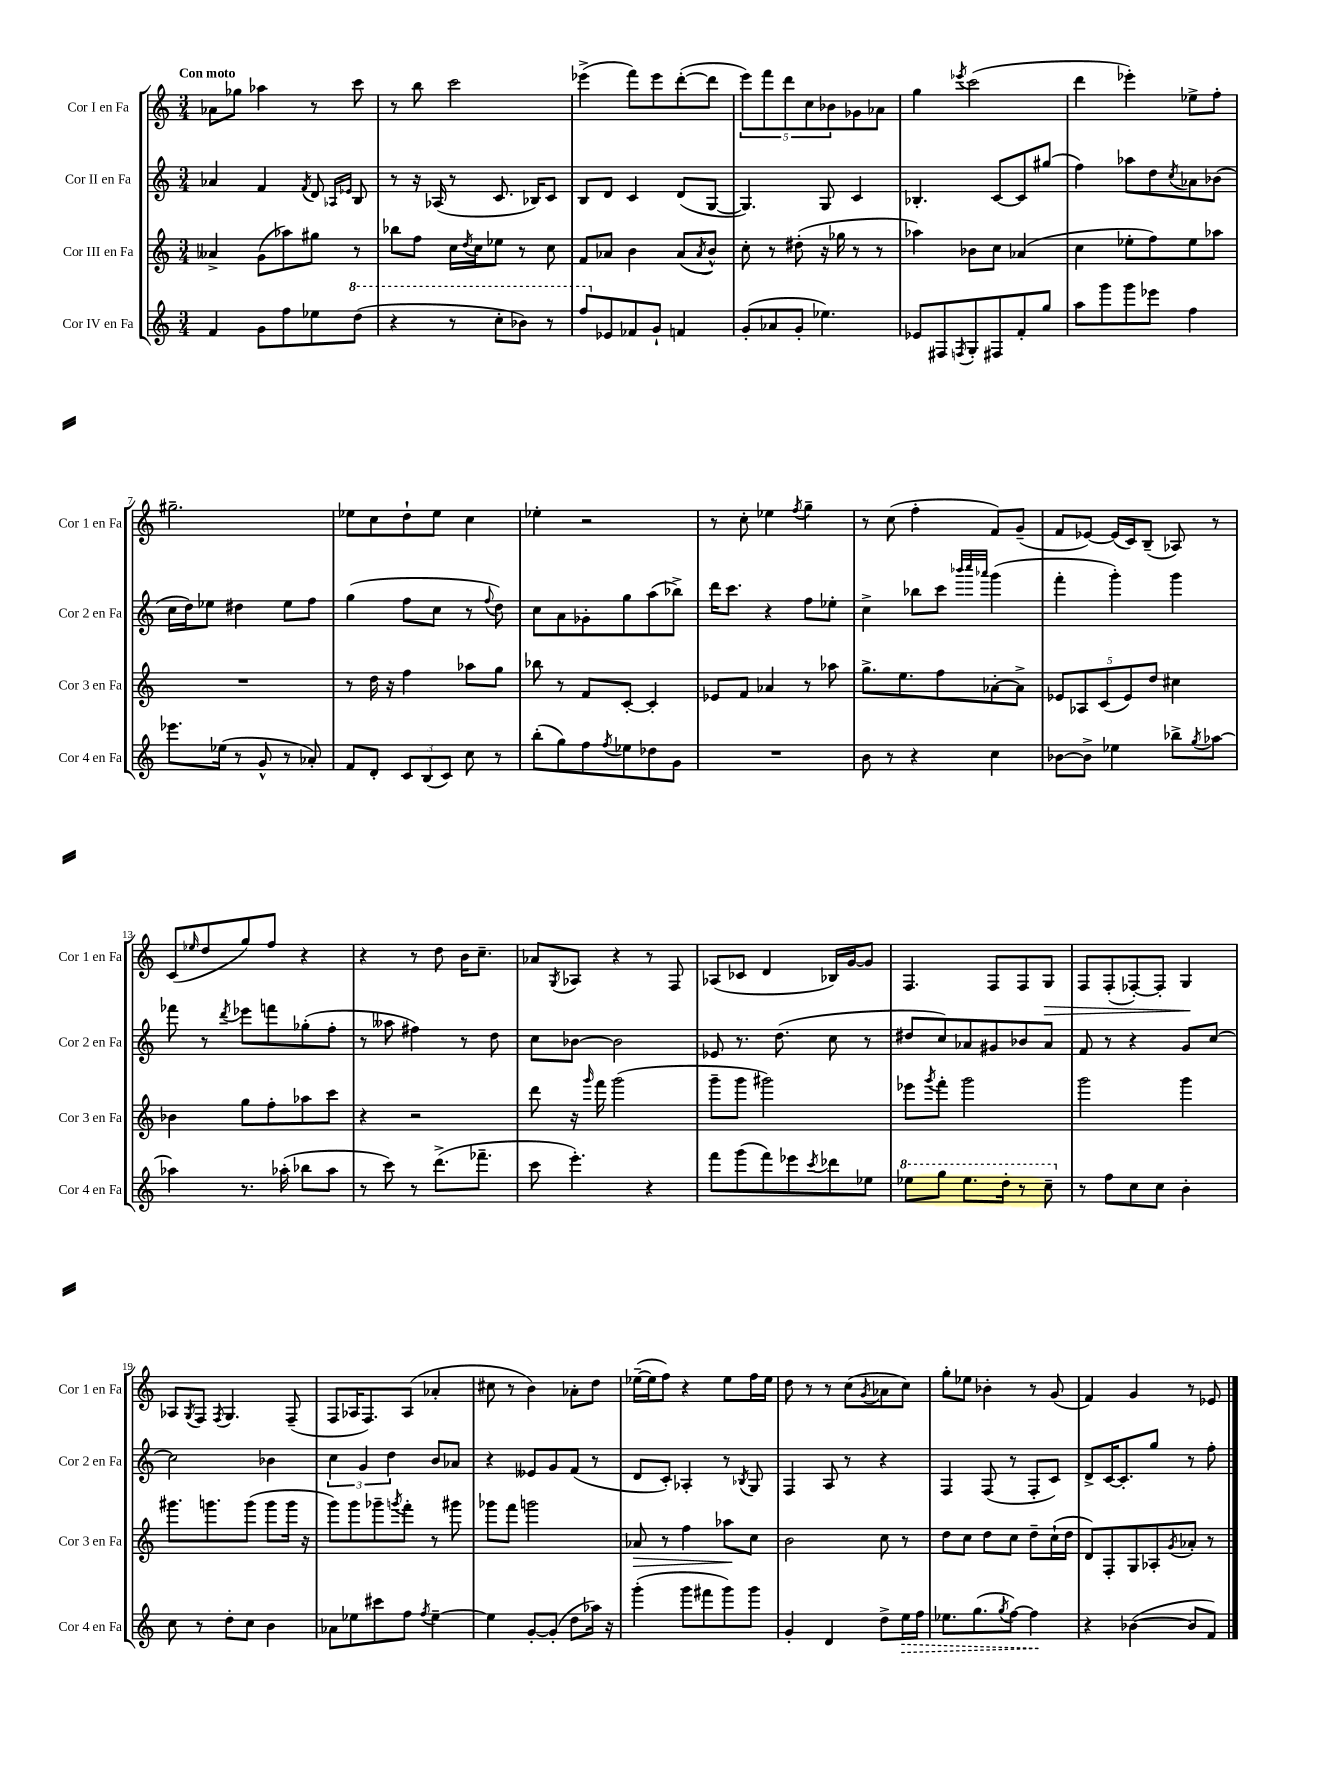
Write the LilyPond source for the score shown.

<<
\new StaffGroup <<
\new Staff = "s0" \with { instrumentName = "Cor I en Fa" shortInstrumentName = "Cor 1 en Fa" } {
    \clef treble \key c \major \numericTimeSignature \time 3/4 \tempo "Con moto"
    aes'8 ges''8 aes''4 r8 c'''8 |
    r8 b''8 c'''2 |
    ees'''4->( f'''8) ees'''8 d'''8~-.( d'''8 |
    \tuplet 5/4 { e'''8) f'''8 d'''8 c''8 bes'8 } ges'8 aes'8 |
    g''4 \acciaccatura { ees'''8 } c'''2( |
    d'''4 ees'''4-.) ees''8-> f''8-. |
    gis''2.-- |
    ees''8 c''8 d''8-! ees''8 c''4 |
    ees''4-. r2 |
    r8 c''8-. ees''4 \acciaccatura { f''8 } g''4-- |
    r8 c''8( f''4-. f'8) g'8--( |
    f'8 ees'8~) ees'16( c'16) b8--( aes8) r8 |
    c'8( \grace { ees''16 } d''8 g''8) f''8 r4 |
    r4 r8 d''8 b'16 c''8.-- |
    aes'8 \acciaccatura { g8 } aes8 r4 r8 f8 |
    aes8( ces'8 d'4 bes16) g'16~ g'8 |
    f4. f8 f8 g8\> |
    f8 f8-.( fes8~-.) fes8-. g4\! |
    aes8 \acciaccatura { g8 } f8 \acciaccatura { f8 } g4. f8--( |
    f8 aes16 f8.) aes8( aes'4-. |
    cis''8 r8 b'4) aes'8-. d''8 |
    ees''16~--( ees''16 f''8) r4 ees''8 f''16 ees''16 |
    d''8 r8 r8 c''8( \acciaccatura { g'8 } aes'8 c''8) |
    g''8-. ees''8 bes'4-. r8 g'8( |
    f'4) g'4 r8 ees'8 \bar "|." |
}
\new Staff = "s1" \with { instrumentName = "Cor II en Fa" shortInstrumentName = "Cor 2 en Fa" } {
    \clef treble \key c \major \numericTimeSignature \time 3/4
    aes'4 f'4 \acciaccatura { f'8 } d'8 \grace { aes16 ees'16 } b8 |
    r8 r16 aes16( r8 c'8. bes16) c'8 |
    b8 d'8 c'4 d'8( g8~ |
    g4.) g8 c'4 |
    bes4.-. c'8~ c'8 gis''8( |
    f''4) aes''8 d''8 \acciaccatura { c''8 } aes'8 bes'8( |
    c''16 d''16) ees''8 dis''4 ees''8 f''8 |
    g''4( f''8 c''8 r8 \appoggiatura { f''8 } d''8) |
    c''8 a'8 ges'8-. g''8 a''8( bes''8->) |
    d'''16 c'''8. r4 f''8 ees''8-. |
    c''4-> bes''8 c'''8 \grace { bes'''32 c''''32 aes'''32 } g'''4( |
    f'''4-. g'''4-.) g'''4 |
    fes'''8 r8 \acciaccatura { d'''8 } ees'''8 f'''8 ges''8-.( f''8-. |
    r8 aeses''8 fis''4) r8 d''8 |
    c''8 bes'8~ bes'2 |
    ees'8 r8. d''8.( c''8 r8 |
    dis''8 c''8) aes'8 gis'8 bes'8 aes'8 |
    f'8 r8 r4 g'8 c''8~ |
    c''2 bes'4 |
    \tuplet 3/2 { c''4 g'4 d''4 } b'8 aes'8 |
    r4 eeses'8 g'8 f'8( r8 |
    d'8 c'8-.) aes4-. r8 \acciaccatura { bes8 } g8 |
    f4 a8 r8 r4 |
    f4 f8( r8 f8-. c'8) |
    d'8-> c'16~ c'8.-. g''8 r8 f''8-. \bar "|." |
}
\new Staff = "s2" \with { instrumentName = "Cor III en Fa" shortInstrumentName = "Cor 3 en Fa" } {
    \clef treble \key c \major \numericTimeSignature \time 3/4
    aeses'4-> g'8( aes''8) gis''8 r8 |
    bes''8 f''8 c''16 \acciaccatura { d''8 } c''16 ees''8 r8 c''8 |
    f'8 aes'8 b'4 aes'8( \acciaccatura { aes'8 } b'8-^) |
    c''8-. r8 dis''8-.( r16 ges''16 r8 r8 |
    aes''4) bes'8 c''8 aes'4( |
    c''4 ees''8-. f''8) ees''8 aes''8 |
    R2. |
    r8 d''16 r16 f''4 aes''8 g''8 |
    bes''8 r8 f'8 c'8~-. c'4-. |
    ees'8 f'8 aes'4 r8 aes''8 |
    g''8.-> e''8. f''8 aes'8~-. aes'8-> |
    \tuplet 5/4 { ees'8 aes8 c'8( ees'8) d''8 } cis''4 |
    bes'4 g''8 f''8-. aes''8 c'''8 |
    r4 r2 |
    d'''8 r16 \grace { g'''16 } f'''16 g'''2( |
    g'''8-- g'''8 gis'''2) |
    ees'''8 \acciaccatura { g'''8 } f'''8-. g'''2 |
    g'''2 g'''4 |
    gis'''8. g'''8. g'''8( g'''8 g'''16 r16 |
    g'''8) g'''8 ges'''8-- \acciaccatura { g'''8 } f'''8-. r8 gis'''8 |
    ges'''8 f'''8 g'''2 |
    aes'8\> r8 f''4 aes''8\! c''8 |
    b'2 c''8 r8 |
    d''8 c''8 d''8 c''8 d''8-- c''16-!( d''16 |
    d'8) f8-. g8 aes8-. \acciaccatura { g'8 } aes'8-. r8 \bar "|." |
}
\new Staff = "s3" \with { instrumentName = "Cor IV en Fa" shortInstrumentName = "Cor 4 en Fa" } {
    \clef treble \key c \major \numericTimeSignature \time 3/4
    f'4 g'8 f''8 ees''8 \ottava #1 d'''8( |
    r4 r8 c'''8-. bes''8) r8 |
    f'''8 \ottava #0 ees'8 fes'8 g'8-! f'4 |
    g'8-.( aes'8 g'8-. ees''4.) |
    ees'8 fis8 \acciaccatura { f8 } g8-. fis8 f'8-. g''8 |
    a''8 g'''8 g'''8 ees'''8 f''4 |
    ees'''8. ees''16( r8 g'8-^ r8 aes'8-.) |
    f'8 d'8-. \tuplet 3/2 { c'8 b8( c'8) } c''8 r8 |
    b''8-.( g''8) f''8 \acciaccatura { f''8 } ees''8 des''8 g'8 |
    R2. |
    b'8 r8 r4 c''4 |
    bes'8~ bes'8-> ees''4 bes''8-> \acciaccatura { g''8 } aes''8~ |
    aes''4 r8. aes''16-.( bes''8 aes''8 |
    r8 c'''8) r8 d'''8.->( fes'''8.-- |
    c'''8 e'''4.-.) r4 |
    f'''8 g'''8( f'''8) ees'''8 \acciaccatura { c'''8 } des'''8 ees''8 |
    \ottava #1 ees'''8 g'''8 ees'''8. d'''16-. r8 c'''8-- \ottava #0 |
    r8 f''8 c''8 c''8 b'4-. |
    c''8 r8 d''8-. c''8 b'4 |
    aes'8 ees''8 cis'''8 f''8 \acciaccatura { f''8 } ees''4~-- |
    ees''4 g'8~-. g'8-.( d''8 aes''16) r16 |
    g'''4-.( g'''8 fis'''8 g'''8) g'''8 |
    g'4-. d'4 d''8-> \once \override Hairpin.style = #'dashed-line e''16\> f''16 |
    ees''8. g''8.( \acciaccatura { g''8 } f''8~) f''4\! |
    r4 bes'4~( bes'8 f'8) \bar "|." |
}
>>
>>
